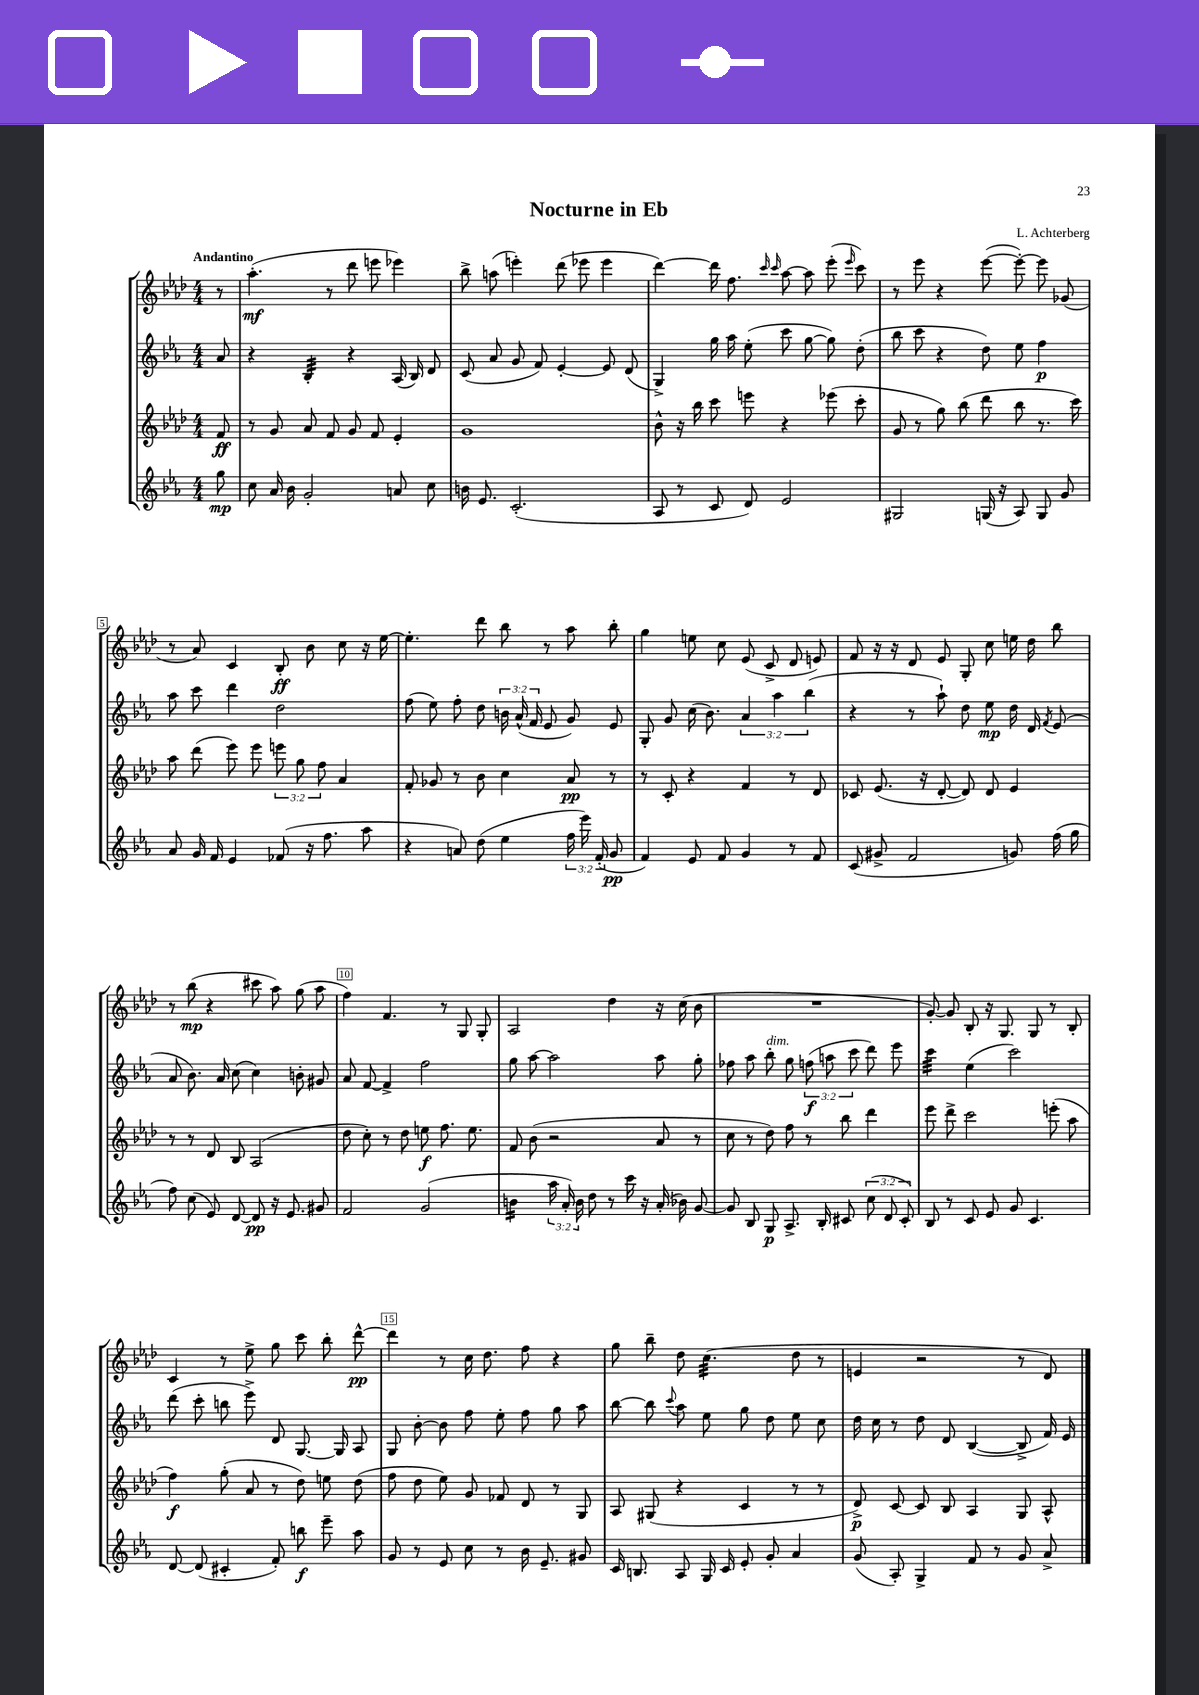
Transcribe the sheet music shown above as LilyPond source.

\header { title = "Nocturne in Eb" composer = "L. Achterberg" }
<<
\new StaffGroup <<
\new Staff = "s0" {
    \clef treble \key aes \major \numericTimeSignature \time 4/4 \partial 8 \tempo "Andantino"
    \autoBeamOff r8 |
    aes''4.-.\mf( r8 des'''8 e'''8 ees'''4) |
    bes''8-> a''8( e'''4-.) des'''8( ees'''8 ees'''4 |
    des'''4~) des'''16 f''8. \grace { c'''16 c'''16 } aes''8~ aes''8 ees'''8-.( \grace { ees'''16 } c'''8) |
    r8 ees'''8 r4 ees'''8~( ees'''8~-.) ees'''8 ges'8( |
    r8 aes'8) c'4 bes8-.\ff bes'8 c''8 r16 ees''16~ |
    ees''4.-. des'''8 bes''8 r8 aes''8 bes''8-. |
    g''4 e''8 c''8 ees'8( c'8-> des'8 e'8) |
    f'8 r16 r16 des'8 ees'8 g8-. c''8 e''16 des''16 bes''8 |
    r8 bes''8\mp( r4 cis'''8 aes''8) g''8( aes''8 |
    f''4) f'4. r8 g8 g8-. |
    aes2 des''4 r16 c''16( bes'8 |
    R1 |
    g'8~-.) g'8 bes8-. r16 g8. g8 r8 bes8-. |
    c'4 r8 ees''8-> g''8 c'''8 bes''8-. des'''8~-^\pp |
    des'''4 r8 c''16 des''8. f''8 r4 |
    g''8 bes''8-- des''8 c''4.:32( des''8 r8 |
    e'4 r2 r8 des'8) \bar "|." |
}
\new Staff = "s1" {
    \clef treble \key ees \major \numericTimeSignature \time 4/4 \override Staff.TupletNumber.text = #tuplet-number::calc-fraction-text \partial 8
    \autoBeamOff aes'8 |
    r4 bes4:32-. r4 aes16( bes16) d'8 |
    c'8( aes'8 g'8 f'8) ees'4~-. ees'8 d'8( |
    g4->) g''16 aes''16 ees''8-.( c'''8 g''8~ g''8) d''8-.( |
    bes''8 c'''8 r4 d''8) ees''8 f''4\p |
    aes''8 c'''8 d'''4 d''2 |
    f''8( ees''8) f''8-. d''8 \tuplet 3/2 { b'16 aes'16-^( f'16 } ees'8 g'8) ees'8 |
    g8-. g'8 c''16( bes'8.) \tuplet 3/2 { aes'4 aes''4 bes''4( } |
    r4 r8 aes''8-!) d''8 ees''8\mp d''16 d'16 \acciaccatura { f'8 } ees'8( |
    aes'8 bes'8.) aes'16 c''8( c''4) b'8-. gis'8 |
    aes'8 f'8~ f'4-> f''2 |
    g''8 aes''8~ aes''2 aes''8 g''8-. |
    fes''8 aes''8 bes''8-.^\markup { \italic "dim." } g''8 \tuplet 3/2 { f''8\f( a''8 c'''8 } d'''8) ees'''8 |
    c'''4:32 ees''4( c'''2) |
    d'''8( c'''8-. b''8 ees'''8->) d'8 g8.~ g16 aes8 |
    g8 bes'8~-. bes'8 f''8 ees''8-. f''8 g''8 aes''8 |
    bes''8~ bes''8 \appoggiatura { c'''8 } aes''8 ees''8 g''8 d''8 ees''8 c''8 |
    d''16 c''16 r8 d''8 d'8 bes4~( bes8-> f'16) ees'16 \bar "|." |
}
\new Staff = "s2" {
    \clef treble \key aes \major \numericTimeSignature \time 4/4 \override Staff.TupletNumber.text = #tuplet-number::calc-fraction-text \partial 8
    \autoBeamOff f'8\ff |
    r8 g'8 aes'8 f'8 g'8 f'8 ees'4-. |
    g'1 |
    bes'8-^ r16 bes''16 c'''8 e'''8 r4 ees'''8( c'''8-. |
    g'8 r8 g''8) bes''8( des'''8 bes''8 r8. c'''16) |
    aes''8 des'''8( ees'''8) ees'''8 \tuplet 3/2 { e'''8 g''8 f''8 } aes'4 |
    f'8-. ges'8 r8 bes'8 c''4 aes'8\pp r8 |
    r8 c'8-. r4 f'4 r8 des'8 |
    ces'8 ees'8.( r16 des'8~-. des'8) des'8 ees'4 |
    r8 r8 des'8 bes8 aes2( |
    des''8 c''8-.) r8 des''8 e''8\f f''8. e''8. |
    f'8 bes'8( r2 aes'8 r8 |
    c''8 r8 des''8) f''8 r8 bes''8 des'''4 |
    ees'''8 des'''8-> c'''2 e'''8-.( aes''8 |
    f''4\f) g''8-.( aes'8 r8 des''8) e''8 des''8( |
    f''8 des''8 ees''8) g'8 fes'8 des'8 r8 g8 |
    aes8 gis8( r4 c'4 r8 r8 |
    des'8->\p) c'8~ c'8 bes8 aes4 g8 aes8-^ \bar "|." |
}
\new Staff = "s3" {
    \clef treble \key ees \major \numericTimeSignature \time 4/4 \override Staff.TupletNumber.text = #tuplet-number::calc-fraction-text \partial 8
    \autoBeamOff g''8\mp |
    c''8 aes'16 bes'16 g'2-. a'8 c''8 |
    b'16 ees'8. c'2.-.( |
    aes8 r8 c'8 d'8) ees'2 |
    gis2 g16( r16 aes8) g8 g'8 |
    aes'8 g'16 f'16 ees'4 fes'8( r16 f''8. aes''8 |
    r4 a'8) d''8( ees''4 \tuplet 3/2 { f''16 ees'''16) f'16-.( } g'8\pp |
    f'4) ees'8 f'8 g'4 r8 f'8 |
    c'8( gis'8-> f'2 g'8) f''16( g''16 |
    f''8) c''8( ees'8) d'8~ d'8\pp r16 ees'8. gis'8 |
    f'2 g'2( |
    b'4:16 \tuplet 3/2 { aes''16 aes'16-.) b'16 } d''8 r8 c'''16 r16 aes'16-.( bes'16) g'8~ |
    g'8 bes8 g8\p aes8.-> bes16-. cis'8 \tuplet 3/2 { c''8( d'8 cis'8-.) } |
    bes8 r8 c'8 ees'8 g'8 c'4. |
    d'8~ d'8( cis'4-. f'8-.) b''8\f ees'''8-- aes''8 |
    g'8 r8 ees'8 c''8 r8 bes'16 ees'8.-- gis'8 |
    c'16 b8. aes8 g16 c'16 ees'8-. g'8-. aes'4 |
    g'8( aes8-.) g4-> f'8 r8 g'8 aes'8-> \bar "|." |
}
>>
>>
\layout { \context { \Score \override BarNumber.break-visibility = ##(#f #t #t) barNumberVisibility = #(every-nth-bar-number-visible 5) \override BarNumber.stencil = #(make-stencil-boxer 0.1 0.3 ly:text-interface::print) } }
